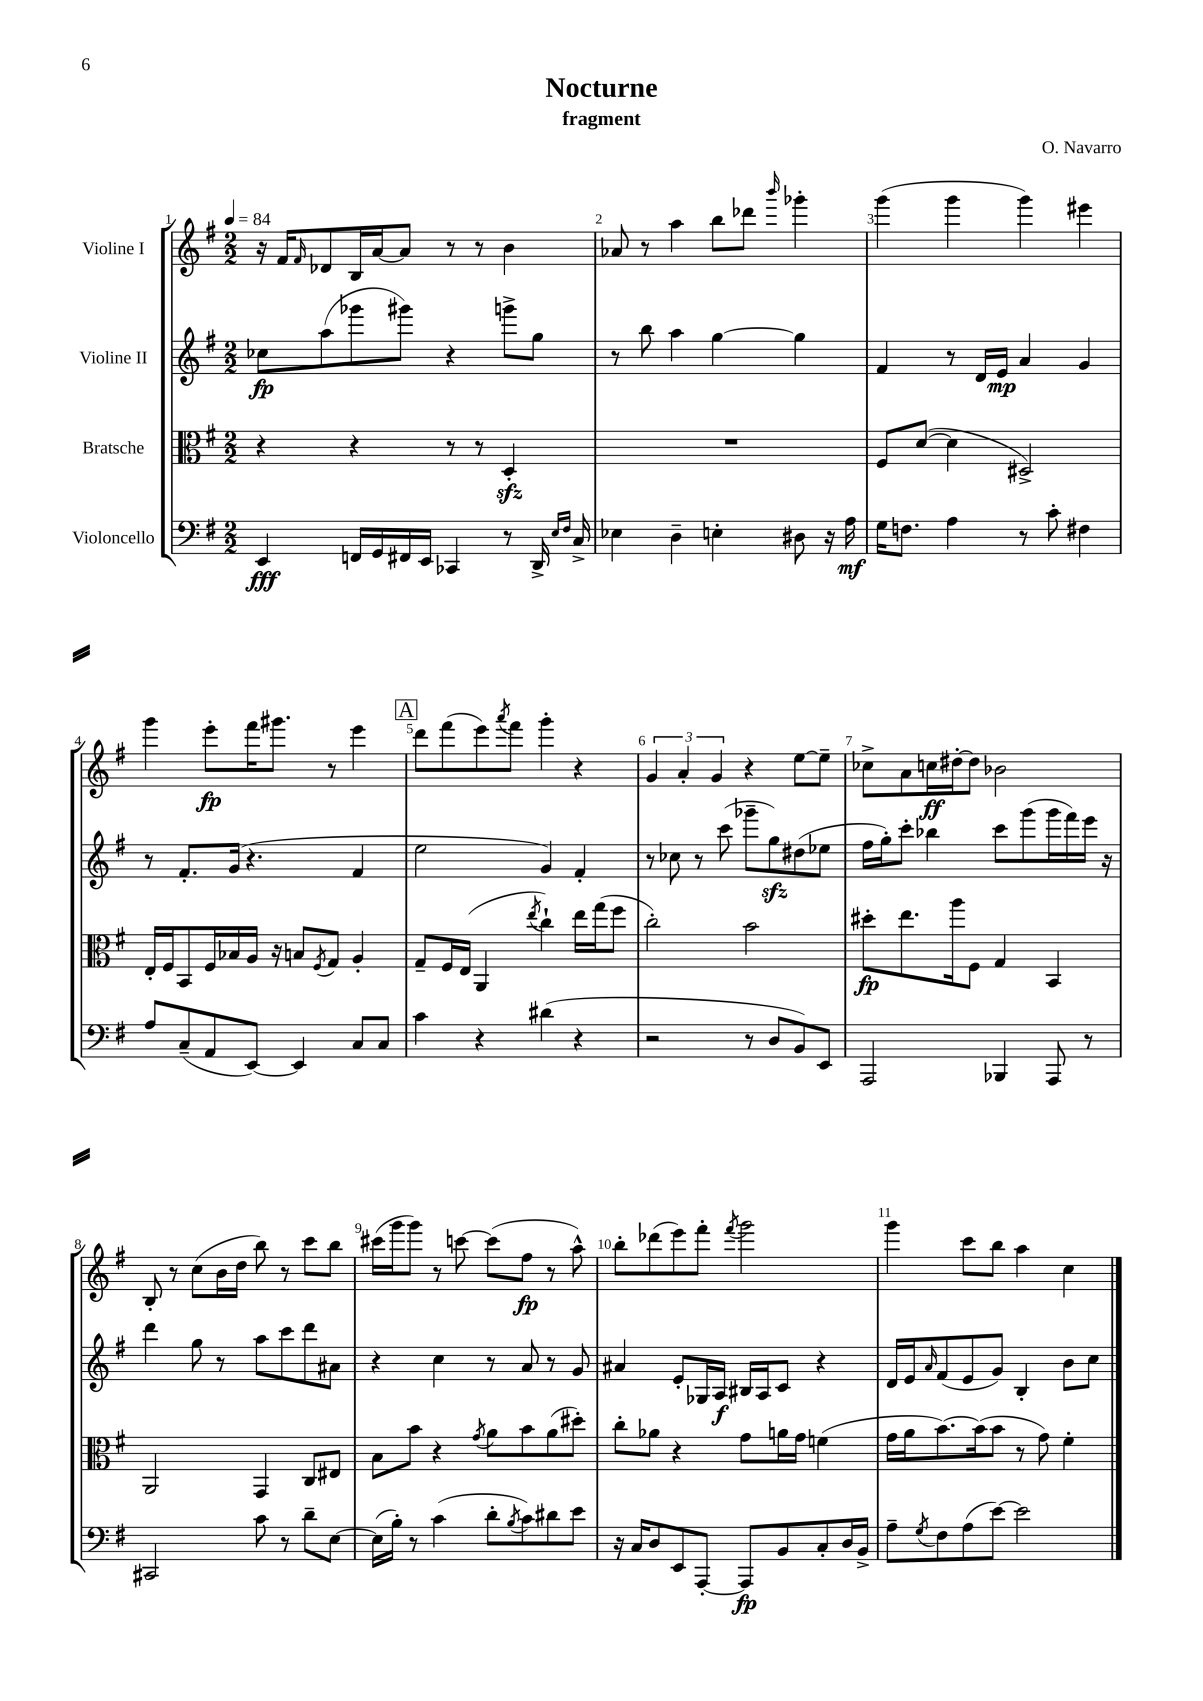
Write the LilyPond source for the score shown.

\header { title = "Nocturne" composer = "O. Navarro" subtitle = "fragment" }
<<
\new StaffGroup <<
\new Staff = "s0" \with { instrumentName = "Violine I" } {
    \clef treble \key g \major \numericTimeSignature \time 2/2 \tempo 4 = 84
    r16 fis'16 \grace { fis'16 } des'8 b16 a'16~ a'8 r8 r8 b'4 |
    aes'8 r8 a''4 b''8 des'''8 \grace { b'''16 } ges'''4-. |
    g'''4( g'''4 g'''4) eis'''4 |
    g'''4 e'''8-.\fp fis'''16 gis'''8. r8 e'''4 |
    \mark \markup { \box "A" } d'''8 fis'''8( e'''8) \acciaccatura { a'''8 } fis'''8 g'''4-. r4 |
    \tuplet 3/2 { g'4 a'4-. g'4 } r4 e''8~ e''8-- |
    ces''8-> a'8 c''16\ff dis''16~-. dis''8 bes'2 |
    b8-. r8 c''8( b'16 d''16 b''8) r8 c'''8 b''8 |
    cis'''16( g'''16 g'''8) r8 c'''8~ c'''8( fis''8\fp r8 a''8-^) |
    b''8-. des'''8( e'''8) fis'''8-. \acciaccatura { fis'''8 } g'''2 |
    g'''4 c'''8 b''8 a''4 c''4 \bar "|." |
}
\new Staff = "s1" \with { instrumentName = "Violine II" } {
    \clef treble \key g \major \numericTimeSignature \time 2/2
    ces''8\fp a''8( ges'''8 gis'''8) r4 g'''8-> g''8 |
    r8 b''8 a''4 g''4~ g''4 |
    fis'4 r8 d'16 e'16\mp a'4 g'4 |
    r8 fis'8.-. g'16( r4. fis'4 |
    \mark \markup { \box "A" } e''2 g'4) fis'4-. |
    r8 ces''8 r8 c'''8( ges'''8-- g''8\sfz) dis''8( ees''8 |
    fis''16 g''16-.) c'''8-. bes''4 c'''8 g'''8( g'''16 fis'''16) e'''16 r16 |
    d'''4 g''8 r8 a''8 c'''8 d'''8 ais'8 |
    r4 c''4 r8 a'8 r8 g'8 |
    ais'4 e'8-. ges16 a16\f bis16 a16 c'8 r4 |
    d'16 e'16 \grace { a'16 } fis'8( e'8 g'8) b4-. b'8 c''8 \bar "|." |
}
\new Staff = "s2" \with { instrumentName = "Bratsche" } {
    \clef alto \key g \major \numericTimeSignature \time 2/2
    r4 r4 r8 r8 d4-.\sfz |
    R1 |
    fis8 d'8~( d'4 dis2->) |
    e16-. fis16 b,8 fis16 bes16 a16 r16 b8 \acciaccatura { fis8 } g8 a4-. |
    \mark \markup { \box "A" } g8-- fis16 e16( a,4 \acciaccatura { e''8 } c''4-!) e''16 g''16( fis''8 |
    c''2-.) b'2 |
    dis''8-.\fp e''8. a''16 fis8 g4 b,4 |
    a,2 g,4 c8 eis8 |
    b8 b'8 r4 \acciaccatura { g'8 } a'8 b'8 a'8( dis''8-.) |
    c''8-. aes'8 r4 g'8 a'16 g'16 f'4( |
    g'16 a'16 b'8.~) b'16( b'8 r8 g'8) fis'4-. \bar "|." |
}
\new Staff = "s3" \with { instrumentName = "Violoncello" } {
    \clef bass \key g \major \numericTimeSignature \time 2/2
    e,4\fff f,16 g,16 fis,16 e,16 ces,4 r8 d,16-> \grace { e16 fis16 } c16-> |
    ees4 d4-- e4-. dis8 r16 a16\mf |
    g16 f8. a4 r8 c'8-. fis4 |
    a8 c8--( a,8 e,8~) e,4 c8 c8 |
    \mark \markup { \box "A" } c'4 r4 dis'4( r4 |
    r2 r8 d8 b,8) e,8 |
    a,,2 bes,,4 a,,8 r8 |
    cis,2 c'8 r8 d'8-- e8~ |
    e16( b16-.) r8 c'4( d'8-. \acciaccatura { b8 } c'8) dis'8 e'8 |
    r16 c16 d8 e,8 a,,8~-. a,,8\fp b,8 c8-. d16 b,16-> |
    a8-- \acciaccatura { g8 } fis8 a8( e'8~) e'2 \bar "|." |
}
>>
>>
\layout { \context { \Score \override BarNumber.break-visibility = ##(#f #t #t) barNumberVisibility = #all-bar-numbers-visible } }
